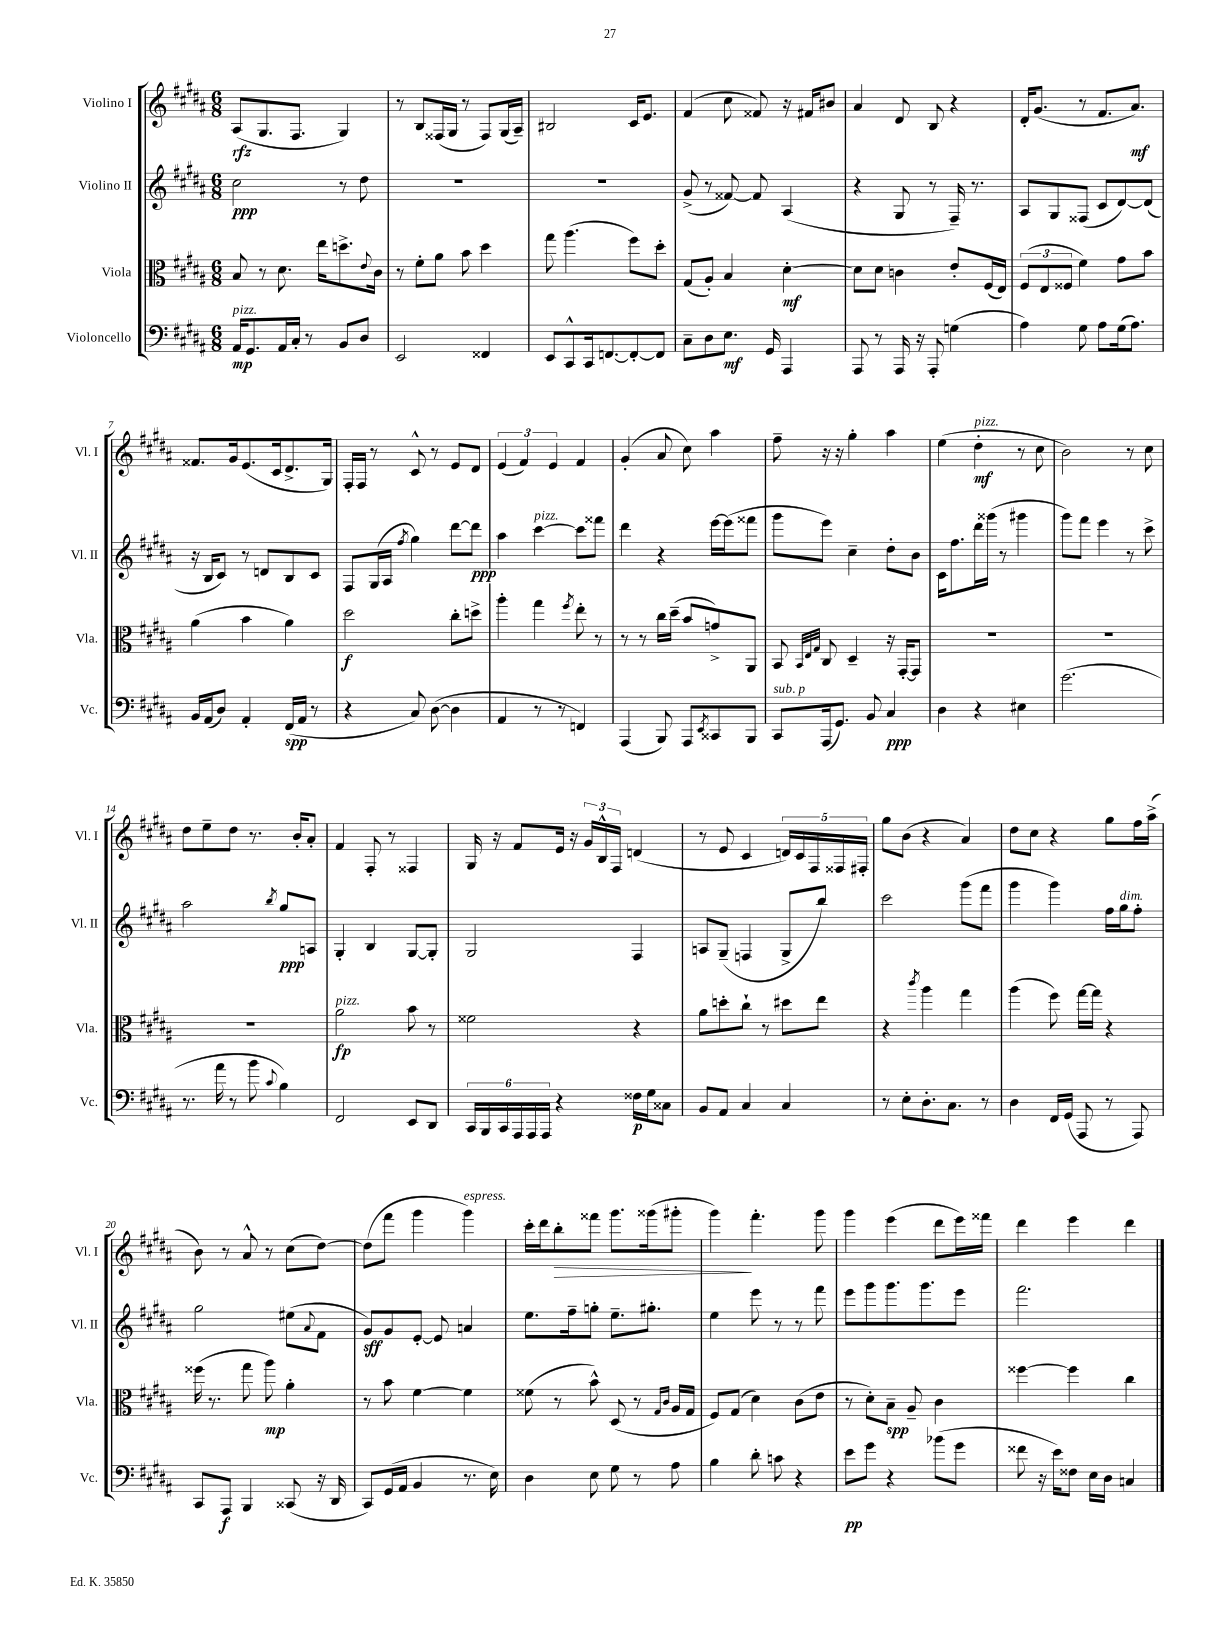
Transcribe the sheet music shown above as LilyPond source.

<<
\new StaffGroup <<
\new Staff = "s0" \with { instrumentName = "Violino I" shortInstrumentName = "Vl. I" } {
    \clef treble \key b \major \numericTimeSignature \time 6/8
    ais8\rfz( gis8. fis8. gis4) |
    r8 b8 fisis16( gis16 r8 fisis8) gis16( ais16--) |
    bis2 cis'16 e'8. |
    fis'4( cis''8 fisis'8) r16 fis'16 bis'8 |
    ais'4 dis'8 b8 r4 |
    dis'16-. gis'8.( r8 fis'8. ais'8.\mf) |
    fisis'8. gis'16 e'8.( cis'16 dis'8.-> gis16) |
    fis16-. fis16 r8 cis'8-^ r8 e'8 dis'8 |
    \tuplet 3/2 { e'4( fis'4) e'4 } fis'4 |
    gis'4-.( ais'8 cis''8) ais''4 |
    fis''8-- r16 r16 gis''4-. ais''4 |
    e''4( dis''4-.\mf^\markup { \italic "pizz." } r8 cis''8 |
    b'2) r8 cis''8 |
    dis''8 e''8-- dis''8 r8. b'16-. ais'8-. |
    fis'4 fis8-. r8 fisis4 |
    gis16 r16 fis'8 e'16 r16 \tuplet 3/2 { gis'16 b16-^ fis16 } d'4( |
    r8 e'8 cis'4 \tuplet 5/4 { d'16) cis'16 fis16 fisis16 fis16-. } |
    gis''8 b'8( r4 ais'4) |
    dis''8 cis''8 r4 gis''8 fis''16 ais''16->( |
    b'8) r8 ais'8-^ r8 cis''8( dis''8~) |
    dis''8( fis'''8 gis'''4 gis'''4^\markup { \italic "espress." }) |
    cis'''16-. dis'''16 b''8-.\> fisis'''8 gis'''8. gisis'''16( gis'''8-. |
    gis'''4\!) fis'''4.-. gis'''8 |
    gis'''4 e'''4( dis'''8 e'''16) fisis'''16 |
    dis'''4 e'''4 dis'''4 \bar "|." |
}
\new Staff = "s1" \with { instrumentName = "Violino II" shortInstrumentName = "Vl. II" } {
    \clef treble \key b \major \numericTimeSignature \time 6/8
    cis''2\ppp r8 dis''8 |
    R2. |
    R2. |
    gis'8->( r8 fisis'8~) fisis'8 ais4( |
    r4 gis8 r8 fis16--) r8. |
    ais8 gis8 fisis8( cis'8 dis'8~) dis'8( |
    r16 b16 cis'8) r8 d'8 b8 cis'8 |
    fis8 gis16( ais16 \acciaccatura { fis''8 } gis''4) dis'''8~ dis'''8\ppp |
    ais''4 cis'''4~^\markup { \italic "pizz." } cis'''8 fisis'''8 |
    dis'''4 r4 e'''16~ e'''16( fisis'''8 |
    gis'''8 e'''8) cis''4-- dis''8-. b'8 |
    cis'16 fis''8. dis'''16 gisis'''16( r8 gis'''4 |
    gis'''8) fis'''8 e'''4 r8 cis'''8-> |
    ais''2 \acciaccatura { b''8 } gis''8\ppp a8 |
    gis4-. b4 gis8~ gis8-. |
    gis2 fis4 |
    a8 gis8--( f4 gis8-> b''8) |
    cis'''2 gis'''8( fis'''8 |
    gis'''4 gis'''4) fis''16 gis''16^\markup { \italic "dim." } fis''8-. |
    gis''2 eis''8( \appoggiatura { ais'8 } fis'8 |
    gis'8\sff) gis'8 e'8~-. e'8 a'4 |
    e''8. fis''16-- g''8-. e''8.-- gis''8.-. |
    e''4 e'''8 r8 r8 fis'''8 |
    e'''8 gis'''8 gis'''8. gis'''8. e'''8 |
    fis'''2. \bar "|." |
}
\new Staff = "s2" \with { instrumentName = "Viola" shortInstrumentName = "Vla." } {
    \clef alto \key b \major \numericTimeSignature \time 6/8
    b8 r8 dis'8. e''16 d''8.-> \appoggiatura { e'8 } cis'16 |
    r8 fis'8-. ais'8 b'8 dis''4 |
    gis''8 ais''4.( fis''8) dis''8-. |
    gis8( ais8-.) b4 dis'4~-.\mf |
    dis'8 dis'8 c'4 e'8-. fis16( e16) |
    \tuplet 3/2 { fis8( e8 fisis8 } fis'4) gis'8 b'8 |
    ais'4( b'4 ais'4) |
    dis''2\f cis''8-. d''8-> |
    ais''4-. gis''4 \acciaccatura { fis''8 } e''8-. r8 |
    r8 r8 cis''16 dis''16--( b'8 g'8->) ais,8 |
    b,8 \grace { b,32 e32 gis32 } cis8 dis4-- r16 gis,16~-. gis,8 |
    R2. |
    R2. |
    R2. |
    ais'2\fp^\markup { \italic "pizz." } b'8 r8 |
    fisis'2 r4 |
    ais'8 d''8-. cis''8-! r8 dis''8 e''8 |
    r4 \acciaccatura { cis'''8 } ais''4 gis''4 |
    ais''4( fis''8) gis''16~ gis''16 r4 |
    fisis''16( r8. gis''8 ais''8\mp) ais'4-. |
    r8 b'8 fis'4~ fis'4 |
    fisis'8( r8 b'8-^) dis8( r8 \grace { gis16 cis'16 } ais16 gis16 |
    fis8) gis8( dis'4) cis'8( e'8 |
    r8 dis'8-.) b8--\spp ais8-- cis'4 |
    fisis''4~ fisis''4 cis''4 \bar "|." |
}
\new Staff = "s3" \with { instrumentName = "Violoncello" shortInstrumentName = "Vc." } {
    \clef bass \key b \major \numericTimeSignature \time 6/8
    ais,16\mp^\markup { \italic "pizz." } gis,8. ais,16 cis16-. r8 b,8 dis8 |
    e,2 fisis,4 |
    e,8 cis,8-^ cis,16 f,8.~ f,8~-. f,8 |
    cis8-- dis8 e8.\mf gis,16 ais,,4 |
    ais,,8 r8 ais,,16 r16 ais,,8-. g4( |
    ais4) gis8 ais8 gis16( ais8.) |
    b,16 ais,16( dis8) ais,4-. fis,16\spp( ais,16 r8 |
    r4 cis8) dis8~( dis4 |
    ais,4 r8 r8 f,4) |
    ais,,4( b,,8) ais,,8 \acciaccatura { e,8 } cisis,8 b,,8 |
    cis,8^\markup { \italic "sub. p" } ais,,16( gis,8.) b,8 cis4\ppp |
    dis4 r4 eis4 |
    gis'2.( |
    r8. ais'16 r8 b'8 \appoggiatura { cis'8 } b4) |
    fis,2 e,8 dis,8 |
    \tuplet 6/4 { cis,16 b,,16 cis,16 ais,,16 ais,,16 ais,,16 } r4 fisis16\p gis16 cisis8 |
    b,8 ais,8 cis4 cis4 |
    r8 e8-. dis8.-. cis8. r8 |
    dis4 fis,16 gis,16( ais,,8 r8 ais,,8) |
    cis,8 ais,,8\f b,,4 cisis,8( r16 dis,16 |
    cis,8) gis,16( ais,16 b,4 r8. e16) |
    dis4 e8 gis8 r8 ais8 |
    b4 dis'8-. c'8 r4 |
    e'8\pp gis'8 r4 bes'8( gis'8 |
    fisis'8 r16 e'16) fisis8 e16 dis16 c4 \bar "|." |
}
>>
>>
